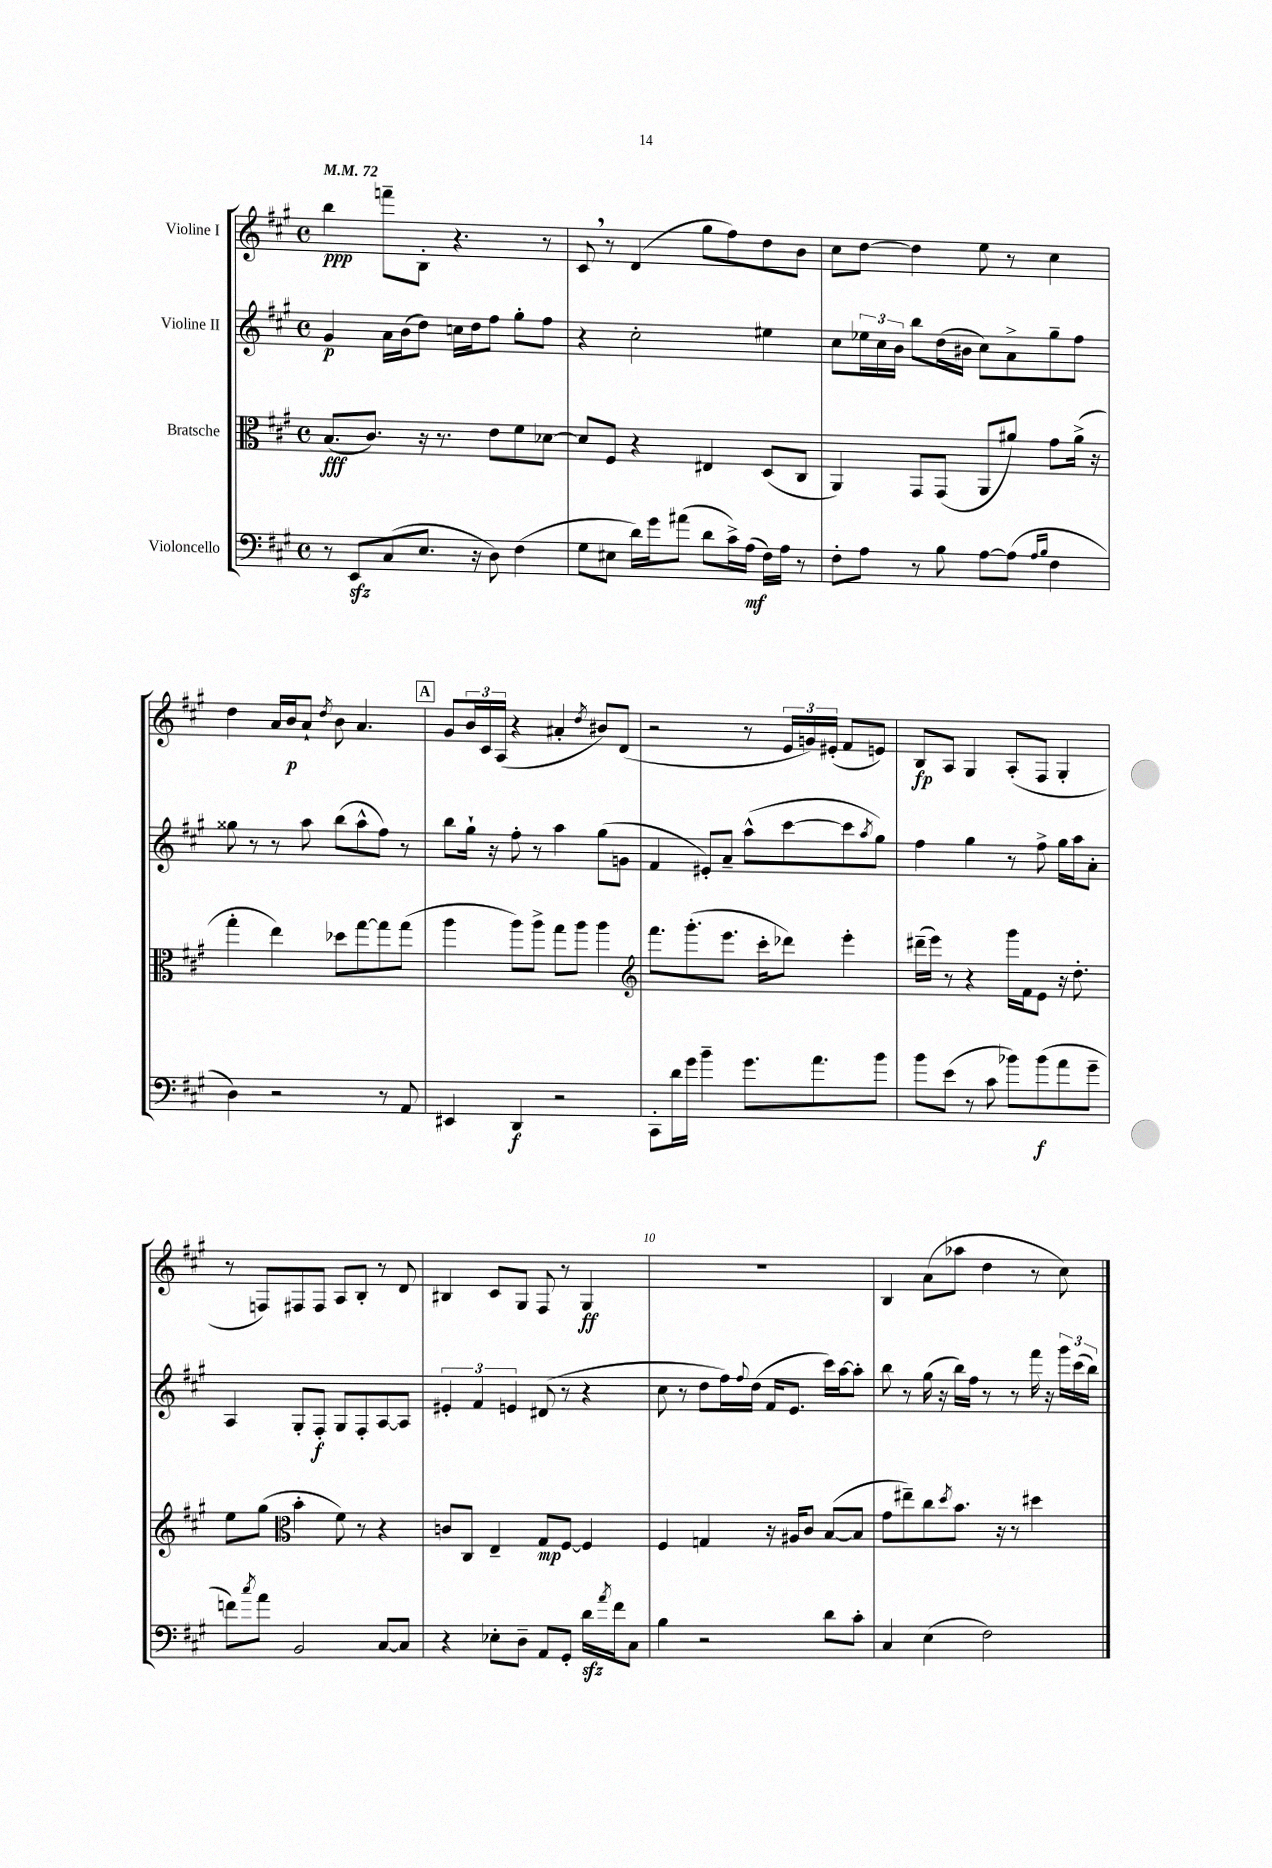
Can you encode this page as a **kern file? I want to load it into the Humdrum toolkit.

**kern	**dynam	**kern	**dynam	**kern	**dynam	**kern	**dynam
*part4	*part4	*part3	*part3	*part2	*part2	*part1	*part1
*staff4	*staff4	*staff3	*staff3	*staff2	*staff2	*staff1	*staff1
*I"Violoncello	*	*I"Bratsche	*	*I"Violine II	*	*I"Violine I	*
*clefF4	*	*clefC3	*	*clefG2	*	*clefG2	*
*k[f#c#g#]	*	*k[f#c#g#]	*	*k[f#c#g#]	*	*k[f#c#g#]	*
*M4/4	*	*M4/4	*	*M4/4	*	*M4/4	*
*met(c)	*	*met(c)	*	*met(c)	*	*met(c)	*
*MM72	*	*MM72	*	*MM72	*	*MM72	*
=1	=1	=1	=1	=1	=1	=1	=1
8r	.	(8.B/L	fff	4g#/	p	4bb\	ppp
8EEzz/L	.	.	.	.	.	.	.
.	.	8.c#/J)	.	.	.	.	.
(8C#/	.	.	.	16a\LL	.	8fffn~\L	.
.	.	.	.	(16b\J	.	.	.
8.E/J	.	16r	.	8dd\J)	.	8B'\J	.
.	.	8.r	.	.	.	.	.
.	.	.	.	16ccn\LL	.	4.r	.
16r	.	.	.	16dd\J	.	.	.
8D\)	.	8e\L	.	8ff#\J	.	.	.
(4F#\	.	8f#\	.	8gg#'\L	.	.	.
.	.	[8d-X\J	.	8ff#\J	.	8r	.
=2	=2	=2	=2	=2	=2	=2	=2
8G#\L	.	8d-/L]	.	4r	.	8c#,/	.
8E#X\J	.	8F#/J	.	.	.	8r	.
16d\LL)	.	4r	.	2cc#'\	.	(4d/	.
16g#\J	.	.	.	.	.	.	.
(8a#X\J	.	.	.	.	.	.	.
8d\L	.	4E#X/	.	.	.	8gg#\L	.
16c#^\L)	.	.	.	.	.	8ff#\)	.
(16A\JJ	mf	.	.	.	.	.	.
16F#\LL)	.	(8D/L	.	4ee#X\	.	8dd\	.
16A\JJ	.	.	.	.	.	.	.
8r	.	8C#/J	.	.	.	8b\J	.
=3	=3	=3	=3	=3	=3	=3	=3
8F#'\L	.	4AA/)	.	8cc#\L	.	8cc#\L	.
8A\J	.	.	.	24ee-X\L	.	[8dd\J	.
.	.	.	.	24cc#\	.	.	.
.	.	.	.	24b\JJ	.	.	.
8r	.	8GG#/L	.	8bb\L	.	4dd\]	.
8B\	.	(8GG#/J	.	(16dd\L	.	.	.
.	.	.	.	16b#X\JJ	.	.	.
[8A\L	.	8AA/L	.	8cc#\L)	.	8ee\	.
(8A\J]	.	8a#X/J)	.	8a^\	.	8r	.
16qqA/LL	.	.	.	.	.	.	.
16qqB/JJ	.	.	.	.	.	.	.
4F#\	.	8g#\L	.	8gg#~\	.	4cc#\	.
.	.	(16a#^\Jk	.	8ff#\J	.	.	.
.	.	16r	.	.	.	.	.
!!LO:LB:g=z
=4	=4	=4	=4	=4	=4	=4	=4
4D\)	.	4gg#'\	.	8gg##X\	.	4dd\	.
.	.	.	.	8r	.	.	.
2r	.	4ee\)	.	8r	.	16a/LL	.
.	.	.	.	.	.	16b/J	p
.	.	.	.	8aa\	.	8a`/J	.
.	.	.	.	.	.	8qdd/	.
.	.	8dd-X\L	.	(8bb\L	.	8b\	.
.	.	[8gg#\	.	8aa^^\	.	4.a/	.
8r	.	8gg#\]	.	8ff#\J)	.	.	.
8AA/	.	(8gg#\J	.	8r	.	.	.
!!LO:REH:place=s1:t=A
=5	=5	=5	=5	=5	=5	=5	=5
4EE#X/	.	4aa\	.	8bb\L	.	8g#/L	.
.	.	.	.	16gg#`\Jk	.	24b/L	.
.	.	.	.	.	.	24c#/	.
.	.	.	.	16r	.	.	.
.	.	.	.	.	.	(24A/JJ	.
4DD/	f	8aa\L)	.	8ff#'\	.	4r	.
.	.	8aa^\J	.	8r	.	.	.
2r	.	8gg#\L	.	4aa\	.	4a#X'/	.
.	.	8aa\J	.	.	.	.	.
.	.	.	.	.	.	8qdd/	.
.	.	4aa\	.	(8gg#\L	.	8b#X/L)	.
.	.	.	.	8gn\J	.	(8d/J	.
=6	=6	=6	=6	=6	=6	=6	=6
*	*	*clefG2	*	*	*	*	*
8CC#'\L	.	8.fff#\L	.	4f#/	.	2r	.
16d\L	.	.	.	.	.	.	.
16g#\JJ	.	(8.ggg#'\	.	.	.	.	.
4b~\	.	.	.	8e#X'/L)	.	.	.
.	.	8.eee\J	.	8a~/J	.	.	.
8.g#\L	.	.	.	(8aa^^\L	.	8r	.
.	.	16ccc#'\KL	.	.	.	.	.
.	.	8ddd-X\J)	.	[8ccc#\	.	24e/LL	.
.	.	.	.	.	.	24gn/)	.
8.a\	.	.	.	.	.	.	.
.	.	.	.	.	.	(24e#X'/JJ	.
.	.	4eee'\	.	8ccc#\]	.	8f#/L	.
.	.	.	.	8qaa/	.	.	.
8b\J	.	.	.	8gg#\J)	.	8en/J)	.
=7	=7	=7	=7	=7	=7	=7	=7
8b\L	.	(16ddd#X~\LL	.	4ff#\	.	8B/L	fp
.	.	16eee\JJ)	.	.	.	.	.
(8e\J	.	8r	.	.	.	8A/J	.
8r	.	4r	.	4gg#\	.	4G#/	.
8c#\	.	.	.	.	.	.	.
8b-X\L)	.	16ggg#\LL	.	8r	.	(8A'/L	.
.	.	16f#\J	.	.	.	.	.
(8b-\	f	8e\J	.	8ff#^\	.	8F#/J	.
8a\	.	16r	.	16gg#\LL	.	4G#'/	.
.	.	8.dd'\	.	16aa\J	.	.	.
8g#~\J	.	.	.	8a'\J	.	.	.
!!LO:LB:g=z
=8	=8	=8	=8	=8	=8	=8	=8
8fn\L)	.	8ee\L	.	4A/	.	8r	.
8qcc#/	.	.	.	.	.	.	.
8a\J	.	(8gg#\J	.	.	.	8Fn/L)	.
*	*	*clefC3	*	*	*	*	*
2BB/	.	4b'\	.	8G#'/L	.	8F#X/	.
.	.	.	.	8F#'/J	f	8F#/J	.
.	.	8f#\)	.	8G#/L	.	8A/L	.
.	.	8r	.	8F#'/	.	8B'/J	.
[8C#/L	.	4r	.	[8A/	.	8r	.
8C#/J]	.	.	.	8A/J]	.	8d/	.
=9	=9	=9	=9	=9	=9	=9	=9
4r	.	8cn/L	.	6e#X'/	.	4B#X/	.
.	.	8C#/J	.	.	.	.	.
.	.	.	.	6f#/	.	.	.
8E-X'\L	.	4E~/	.	.	.	8c#/L	.
.	.	.	.	6en/	.	.	.
8D~\J	.	.	.	.	.	8G#/J	.
8AA/L	.	8G#/L	mp	(8d#X/	.	8F#/	.
8GG#'/J	.	[8F#/J	.	8r	.	8r	.
16dzz\LL	.	4F#/]	.	4r	.	4G#/	ff
8qa/	.	.	.	.	.	.	.
16f#\J	.	.	.	.	.	.	.
8C#\J	.	.	.	.	.	.	.
=10	=10	=10	=10	=10	=10	=10	=10
4B\	.	4F#/	.	8cc#\	.	1r	.
.	.	.	.	8r	.	.	.
2r	.	4Gn/	.	8dd\L	.	.	.
.	.	.	.	16ff#\L)	.	.	.
.	.	.	.	8qqff#/	.	.	.
.	.	.	.	(16dd\JJ	.	.	.
.	.	16r	.	16f#/KL	.	.	.
.	.	16A#X/KL	.	8.e/J	.	.	.
.	.	8c#/J	.	.	.	.	.
8d\L	.	([8B/L	.	16ccc#\LL)	.	.	.
.	.	.	.	[16aa\J	.	.	.
8c#'\J	.	8B/J]	.	8aa'\J]	.	.	.
=11	=11	=11	=11	=11	=11	=11	=11
4C#/	.	8g#\L	.	8bb\	.	4B/	.
.	.	8ee#X~\)	.	8r	.	.	.
(4E\	.	8cc#\	.	(16gg#\	.	(8a\L	.
.	.	.	.	16r	.	.	.
.	.	8qdd/	.	.	.	.	.
.	.	8.b\J	.	16bb\LL)	.	8aa-X\J	.
.	.	.	.	16ff#\JJ	.	.	.
2F#\)	.	.	.	8r	.	4dd\	.
.	.	16r	.	.	.	.	.
.	.	8r	.	8r	.	.	.
.	.	4dd#X\	.	16fff#\	.	8r	.
.	.	.	.	16r	.	.	.
.	.	.	.	24ggg#\LL	.	8cc#\)	.
.	.	.	.	(24ccc#\	.	.	.
.	.	.	.	24bb\JJ)	.	.	.
==	==	==	==	==	==	==	==
*-	*-	*-	*-	*-	*-	*-	*-
